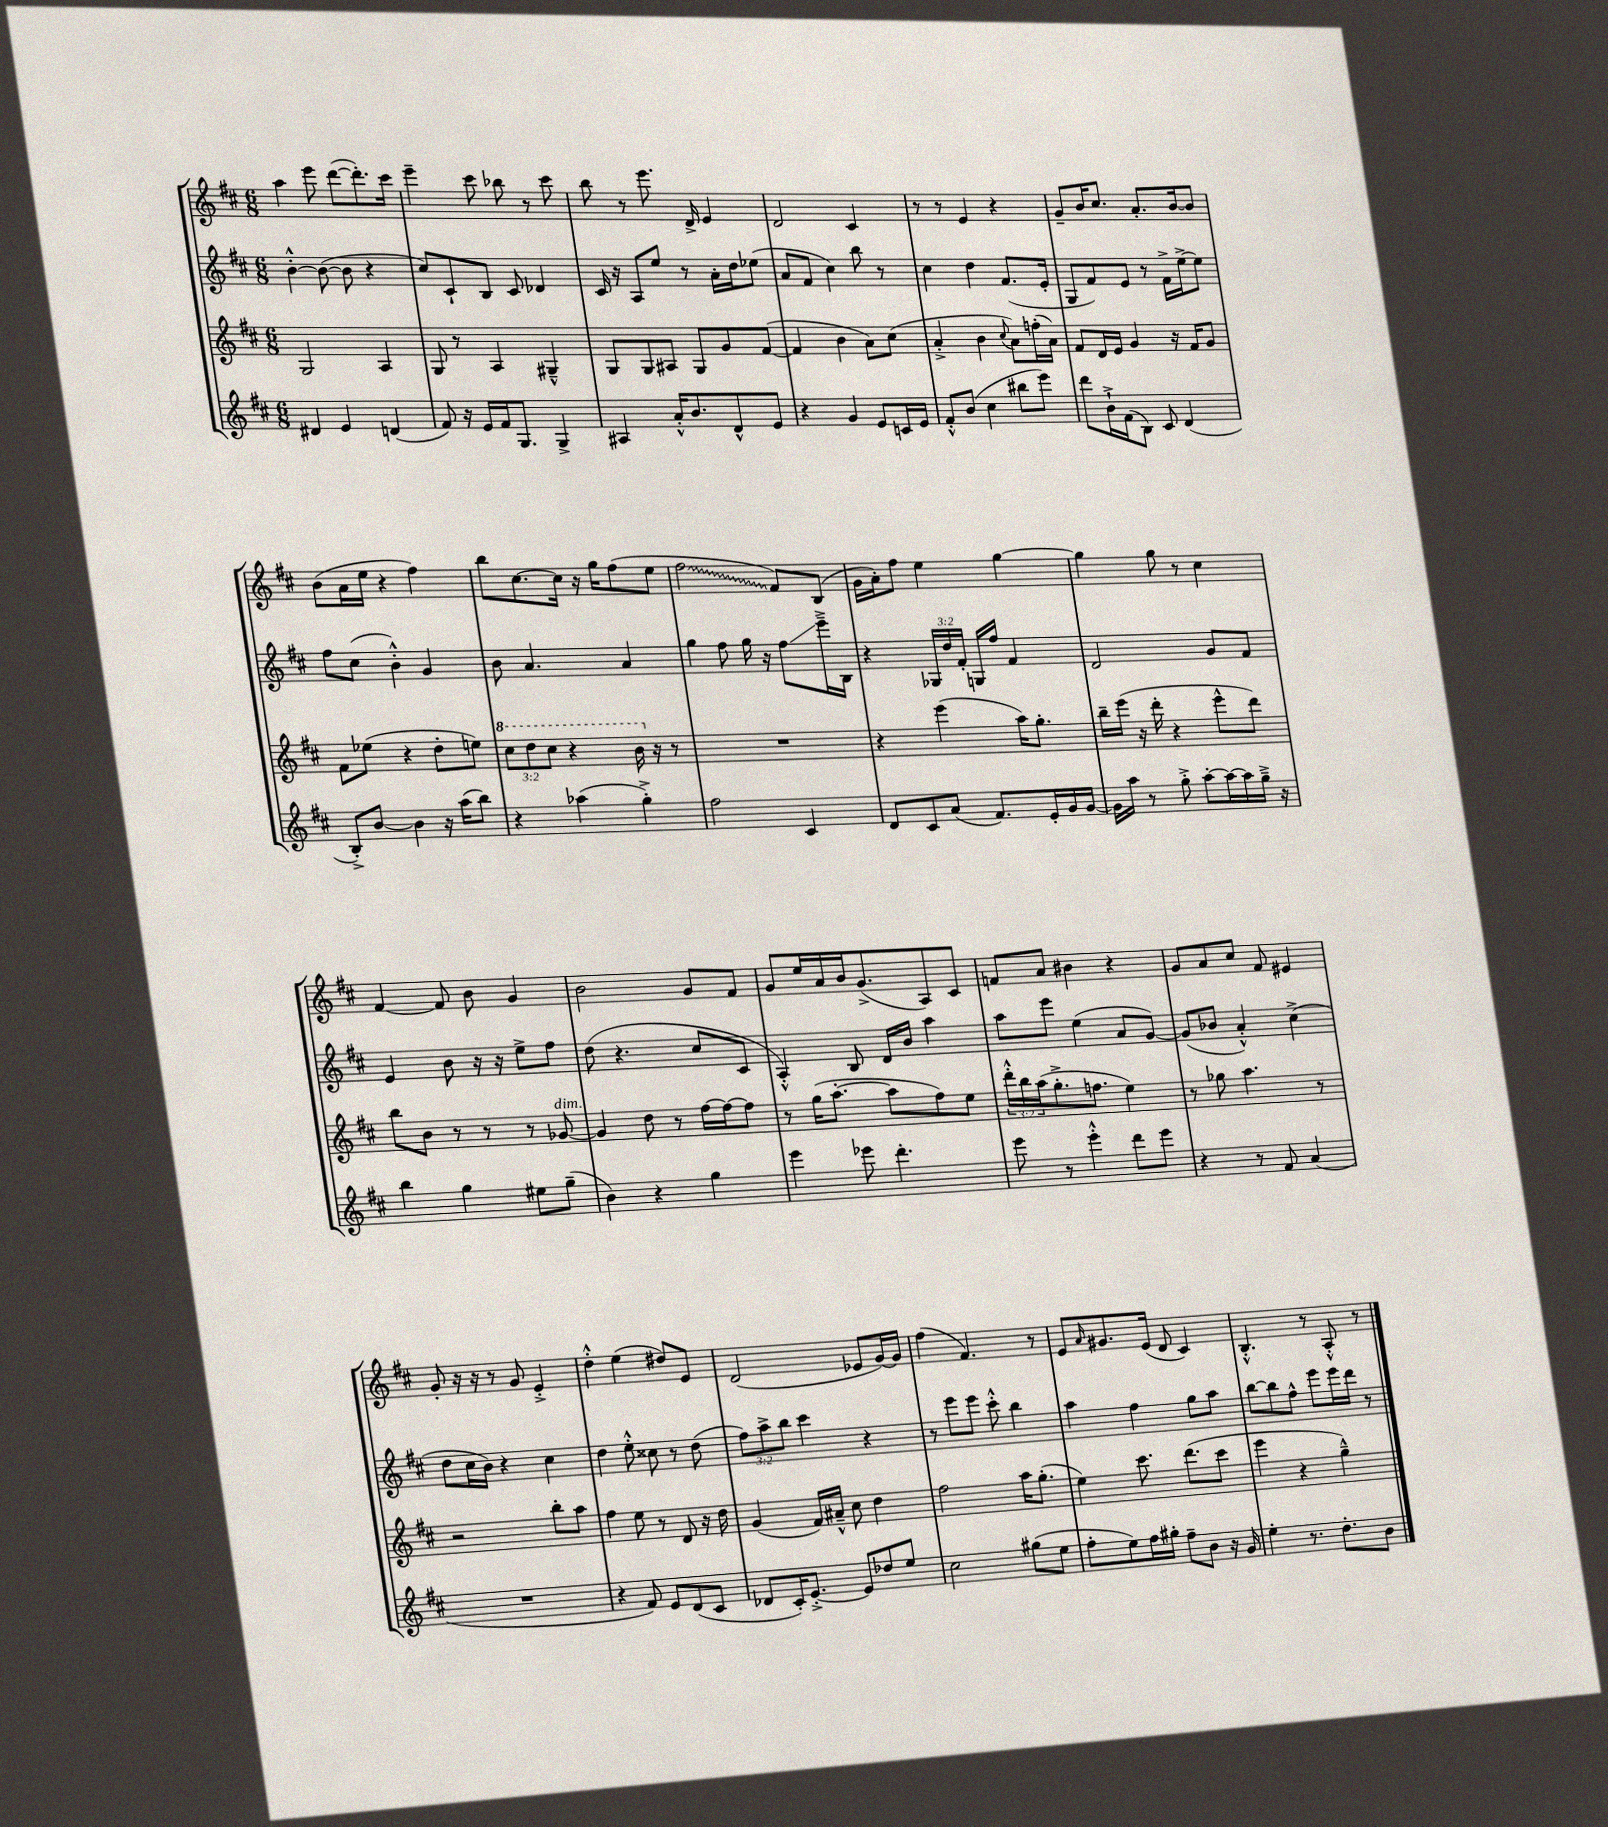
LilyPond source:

<<
\new StaffGroup <<
\new Staff = "s0" {
    \clef treble \key d \major \numericTimeSignature \time 6/8
    a''4 e'''8 d'''8~( d'''8.-.) cis'''16 |
    e'''4-- cis'''8 bes''8 r8 cis'''8 |
    b''8 r8 e'''8. d'16-> e'4 |
    d'2 cis'4 |
    r8 r8 e'4 r4 |
    g'8-- b'16 cis''8. a'8.-. b'16~ b'8 |
    b'8( a'16 e''16 r4 fis''4) |
    b''8 cis''8.~ cis''16 r16 g''16 fis''8( e''8 |
    \once \override Glissando.style = #'zigzag fis''2\glissando fis'8) b8( |
    g'16 a'16-.) fis''8 e''4 g''4~ |
    g''4 g''8 r8 cis''4 |
    fis'4~ fis'8 b'8 g'4 |
    b'2 g'8 fis'8 |
    g'8 e''16 a'16 b'16 g'8.->( a8) cis'8 |
    f'8 a'8 bis'4 r4 |
    g'8 a'8 cis''8 fis'8 eis'4 |
    g'8-. r16 r16 r8 g'8 e'4-.-> |
    d''4-.-^ e''4( dis''8) e'8 |
    d'2( ees'8 g'16~) g'16 |
    fis''4( fis'4.) r8 |
    e'8 \grace { a'16 } gis'8. e'16( d'8 cis'4) |
    b4.-.-^ r8 a8-.-^ r8 \bar "|." |
}
\new Staff = "s1" {
    \clef treble \key d \major \numericTimeSignature \time 6/8 \override Staff.TupletNumber.text = #tuplet-number::calc-fraction-text
    b'4~-.-^ b'8~( b'8 r4 |
    cis''8) cis'8-! b8 cis'8 des'4 |
    cis'16 r16 a8 e''8 r8 a'16-. d''16 ees''8( |
    a'8 fis'8 cis''4) b''8 r8 |
    cis''4 d''4 fis'8.( e'16-. |
    g8 fis'8) e'8 r8 fis'16-> e''16~-> e''8 |
    fis''8 cis''8( b'4-.-^) g'4 |
    b'8 a'4. a'4 |
    g''4 fis''8 g''16 r16 fis''8\glissando e'''16---> b16 |
    r4 \tuplet 3/2 { ges16 d''16 fis'16-. } g16 fis''16 fis'4 |
    d'2 g'8 fis'8 |
    e'4 b'8 r16 r16 e''8-> fis''8 |
    d''8( r4. cis''8 cis'8 |
    a4-.-^) b8 d'16 b'16 a''4 |
    a''8 e'''8 e''4( a'8 g'8~) |
    g'8( bes'8 a'4-.-^) cis''4->( |
    d''8 cis''16 b'16) r4 cis''4 |
    d''4 e''8-.-^ cisis''8 r8 d''8( |
    \tuplet 3/2 { fis''8) a''8-> b''8 } cis'''4 r4 |
    r8 e'''8 e'''8 cis'''8-.-^ b''4 |
    a''4 fis''4 g''8 a''8 |
    b''8~ b''8 fis''8-^ e'''8 e'''16 d'''16 r8 \bar "|." |
}
\new Staff = "s2" {
    \clef treble \key d \major \numericTimeSignature \time 6/8 \override Staff.TupletNumber.text = #tuplet-number::calc-fraction-text
    g2 a4 |
    g8 r8 a4 gis4---^ |
    g8 g8 ais8 g8 g'8 fis'8~( |
    fis'4 b'4 a'8) cis''8( |
    a'4-.-> b'4 \appoggiatura { cis''8 } a'8) f''16-.( a'16) |
    fis'8 d'16 e'16 g'4 r16 fis'16 g'8 |
    fis'8 ees''8( r4 d''8-. e''8) |
    \tuplet 3/2 { \ottava #1 cis'''8 d'''8 cis'''8 } r4 b''16 \ottava #0 r16 r8 |
    R2. |
    r4 e'''4( a''16) g''8.-. |
    b''16-- e'''16( r16 d'''16-. r4 e'''8-^ d'''8) |
    b''8 b'8 r8 r8 r8 ges'8~^\markup { \italic "dim." } |
    ges'4 d''8 r8 fis''16~ fis''16~ fis''8 |
    r8 g''16( a''8.~-. a''8 fis''8) e''8 |
    \tuplet 3/2 { d'''16-.-^ b''16 a''16( } g''8.-.-> f''8. e''4) |
    r8 ges''8 a''4. r8 |
    r2 b''8-. a''8 |
    fis''4 e''8 r8 d'8 r16 d''16 |
    g'4( fis'16) ais'16---^ cis''8 d''4 |
    fis''2 a''16 g''8.-.( |
    e''4) cis'''8. d'''8.( cis'''8 |
    e'''4 r4 g''4---^) \bar "|." |
}
\new Staff = "s3" {
    \clef treble \key d \major \numericTimeSignature \time 6/8
    dis'4 e'4 d'4( |
    fis'8) r16 e'16 fis'16 g8. g4-> |
    ais4 a'16-.-^ b'8. d'8-^ e'8 |
    r4 g'4 e'8 c'16 e'16 |
    fis'8-.-^ b'8( cis''4 bis''8 e'''8) |
    d'''8 b'16-!-> fis'16( b8) cis'8 d'4( |
    b8-.->) b'8~ b'4 r16 a''16( b''8) |
    r4 aes''4( g''4-.->) |
    fis''2 cis'4 |
    d'8 cis'8 a'8( fis'8.) e'16-. g'16 g'16~ |
    g'16 a''16 r8 g''8-.-> a''8~-. a''16~ a''16 g''16---> r16 |
    b''4 g''4 eis''8 g''8--( |
    b'4) r4 g''4 |
    e'''4 ees'''8 d'''4.-. |
    e'''8 r8 e'''4-.-^ d'''8 e'''8 |
    r4 r8 fis'8 a'4( |
    R2. |
    r4 fis'8) e'8 d'8( cis'8 |
    des'8 cis'16-.) e'8.~-.-> e'8 des''8 e''8 |
    cis''2 gis''8( e''8 |
    fis''8-. e''8) fis''16 gis''16-. fis''8-- b'8 r16 g'16 |
    e''4-. r8. d''8.-. b'8 \bar "|." |
}
>>
>>
\layout { \context { \Score \remove "Bar_number_engraver" } }
